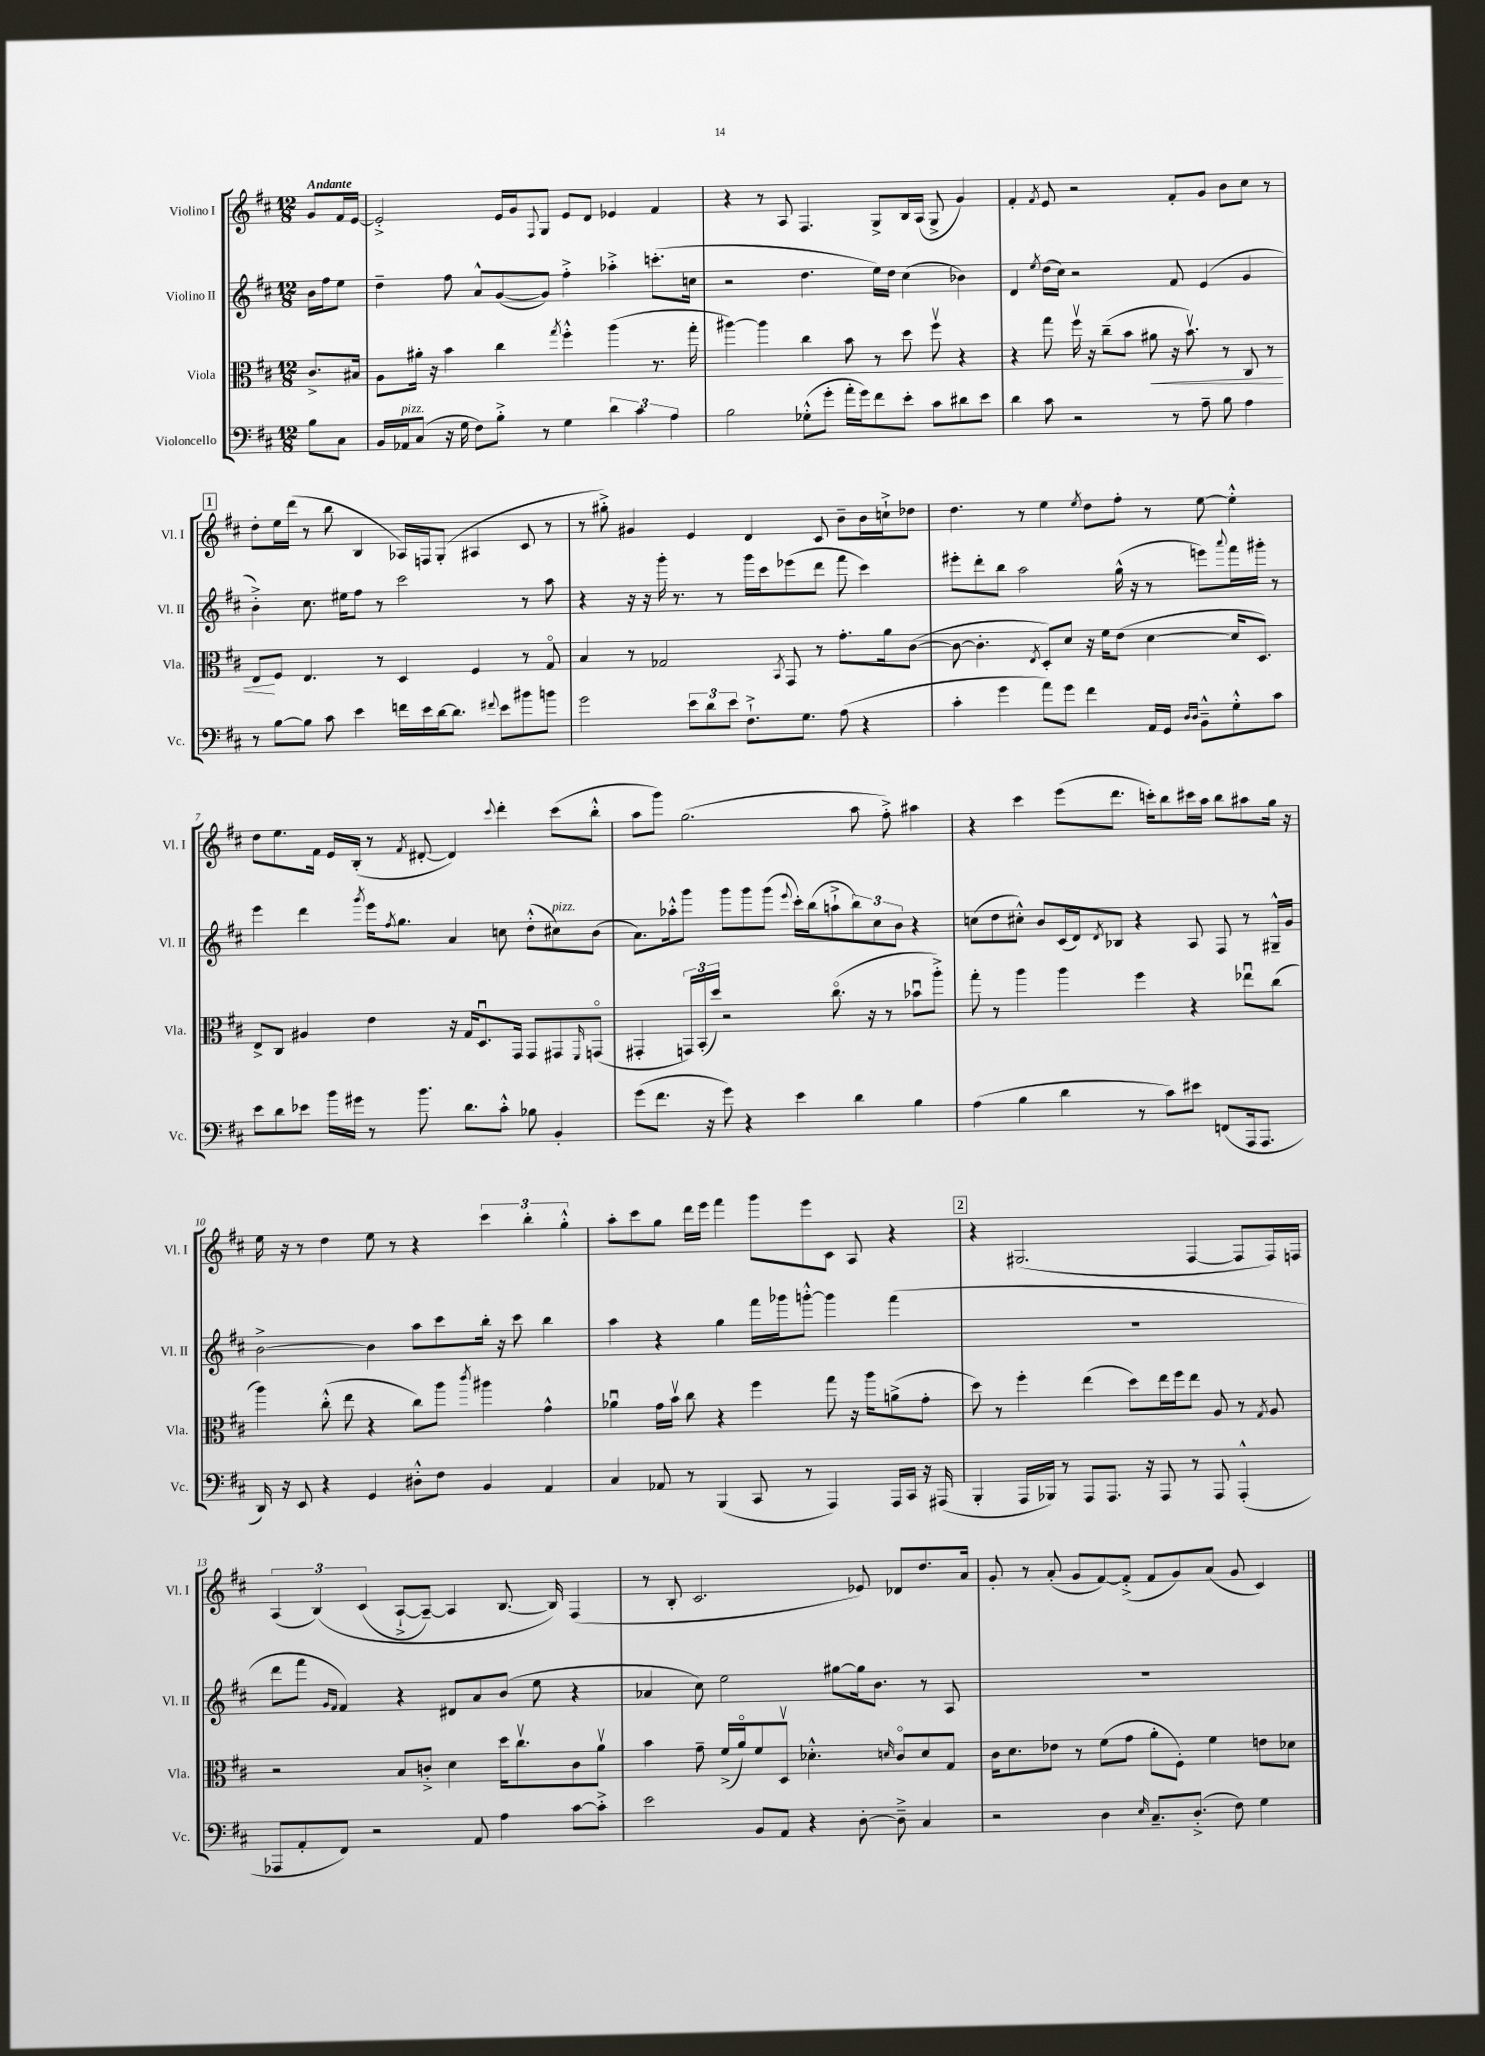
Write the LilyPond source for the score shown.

<<
\new StaffGroup <<
\new Staff = "s0" \with { instrumentName = "Violino I" shortInstrumentName = "Vl. I" } {
    \clef treble \key d \major \numericTimeSignature \time 12/8 \partial 4 \tempo "Andante"
    g'8 fis'16 e'16~ |
    e'2-.-> e'16 g'16 \appoggiatura { fis8 } g8 e'8 d'8 ees'4 fis'4 |
    r4 r8 a8 fis4. g8-> b16 a16( g8-> g'4) |
    fis'4-. \acciaccatura { fis'8 } e'8 r2 fis'8-. g'8 b'8 cis''8 r8 |
    \mark \markup { \box "1" } d''8-. e''16 d'''16( r8 b''8 b4 aes16) f16 g8-.( ais4 cis'8 r8 |
    r8 gis''8-.->) gis'4 e'4 d'4 cis'8 b'8-- b'16 c''16-!-> des''8 |
    d''4. r8 e''4 \acciaccatura { e''8 } d''8 fis''8-. r8 e''8~ e''4-.-^ |
    d''8 e''8. fis'16 e'16 b16-.( r8 \acciaccatura { fis'8 } dis'8~-. dis'4) \appoggiatura { cis'''8 } d'''4-. cis'''8( b''8-.-^ |
    a''8 g'''8) g''2.( a''8 fis''8-.->) ais''4 |
    r4 cis'''4 e'''8( d'''8. c'''16-.) b''8 cis'''16 a''16 b''8 ais''8 g''16 r16 |
    e''16 r16 r8 d''4 e''8 r8 r4 \tuplet 3/2 { cis'''4 b''4-. g''4-.-^ } |
    a''8-. cis'''8 g''8 d'''16 e'''16 fis'''4 g'''8 e'''8 cis'8 a8 r4 |
    \mark \markup { \box "2" } r4 gis2.( fis4~ fis8 fis16) f16 |
    \tuplet 3/2 { a4( b4)\( cis'4( } a8~-!-> a8~--) a4 b8.~ b16\) fis4( |
    r8 b8-. cis'2. ees'8) des'8 d''8. a'16 |
    g'8-. r8 a'8-.( g'8 fis'8~) fis'8-.->( fis'8 g'8) a'8( g'8 cis'4) \bar "|." |
}
\new Staff = "s1" \with { instrumentName = "Violino II" shortInstrumentName = "Vl. II" } {
    \clef treble \key d \major \numericTimeSignature \time 12/8 \partial 4
    b'16 fis''16 e''8 |
    d''4-- fis''8 a'8-^ g'8~( g'8) fis''4-.-> aes''4-.-> c'''8.-.( c''16 |
    r2 d''4. e''16) d''16 cis''4( bes'4) |
    d'4 \acciaccatura { e''8 } d''16( cis''16) r2 fis'8 e'4( g'4 |
    \mark \markup { \box "1" } b'4-.->) cis''8. eis''16 fis''8 r8 cis'''2 r8 a''8 |
    r4 r16 r16 g'''16-. r8. r8 g'''16 cis'''16 ees'''8( d'''8 fis'''8 cis'''4) |
    eis'''8-. d'''8-. b''8 a''2 g''16-^( r16 r8 e'''8) \appoggiatura { a'''8 } fis'''16 gis'''16-. r8 |
    e'''4 d'''4 \acciaccatura { g'''8 } e'''16 \acciaccatura { fis''8 } g''8. a'4 c''8 d''8-.-^( cis''8^\markup { \italic "pizz." }) b'8( |
    a'8.) aes''16-.-^ g'''8 g'''8 g'''8 g'''8( \appoggiatura { e'''8 } cis'''16-.) b''16( a''8-!-> \tuplet 3/2 { b''8) cis''8 b'8 } r4 |
    c''8( d''8 cis''8-.-^) b'8 cis'16( d'16) \acciaccatura { d'8 } bes8 r4 a8 fis8 r8 gis16---^ g'16 |
    b'2~-> b'4 a''8 cis'''8 b''16-. r16 cis'''8 b''4 |
    a''4 r4 g''4 fis'''16 ges'''16 g'''8~-.-^ g'''4 fis'''4( |
    \mark \markup { \box "2" } R1. |
    d'''8 fis'''8 \grace { g'16 fis'16 } fis'4) r4 dis'8 a'8 b'8( e''8 r4 |
    aes'4 cis''8) e''2 gis''8~ gis''16 b'8. r8 a8 |
    R1. \bar "|." |
}
\new Staff = "s2" \with { instrumentName = "Viola" shortInstrumentName = "Vla." } {
    \clef alto \key d \major \numericTimeSignature \time 12/8 \partial 4
    cis'8.-> bis16 |
    a8 ais'16-. r16 b'4 cis''4 \acciaccatura { g''8 } fis''4-.-^ a''4( r8. g''16-. |
    ais''4~) ais''4 cis''4 b'8 r8 d''8 fis''8\upbow r4 |
    r4 g''8 fis''16\upbow r16 cis''8--( b'8 ais'8\< r16 b'8.\upbow) r8 cis8 r8 |
    \mark \markup { \box "1" } e8\! fis8 e4. r8 d4 fis4 r8 g8\flageolet |
    b4 r8 ges2 \acciaccatura { b,8 } g,8 r8 g'8.-. a'16 cis'8~( |
    cis'8~ cis'4.-. \acciaccatura { e8 } d8-.) d'8 r16 fis'16 e'8( d'4~ d'16 d8.) |
    e8-> cis8 ais4 e'4 r16 g16 d8.\downbow g,16 g,8 gis,8 \grace { fis,16 } g,8\flageolet( |
    gis,4-. \tuplet 3/2 { g,16) b,16-.( d''16) } r2 cis''8.\flageolet( r16 r8 bes'8\downbow a''8-.->) |
    g''8-. r8 a''4 a''4 fis''4 r4 ees''8\downbow cis''8( |
    a''4) cis''8-.-^( e''8 r4 cis''8) a''8 \acciaccatura { cis'''8 } ais''4 g'4-^ |
    aes'4\downbow g'16 b'16\upbow cis''8 r4 fis''4 g''8 r16 a''16 a'8->( g'8-. |
    \mark \markup { \box "2" } d''8) r8 fis''4-. e''4( d''8) e''16 fis''16 e''8 a8 r8 \acciaccatura { g8 } a8 |
    r2 b8 c'8-.-> d'4 d''16 cis''8.\upbow c'8 a'8\upbow |
    b'4 g'8-- fis'16->( a'16\flageolet) fis'8 d8\upbow des'4.-.-^ \grace { d'16 } cis'8\flageolet d'8 g8 |
    cis'16 d'8. ees'8 r8 fis'8( g'8 a'8-. fis8-.) fis'4 e'8 des'8 \bar "|." |
}
\new Staff = "s3" \with { instrumentName = "Violoncello" shortInstrumentName = "Vc." } {
    \clef bass \key d \major \numericTimeSignature \time 12/8 \partial 4
    b8 cis8 |
    b,16 aes,16^\markup { \italic "pizz." } cis8( r16 g16 fis8) b8-.-> r8 g4 \tuplet 3/2 { d'4 cis'4 a4 } |
    b2 ges8-.-^( g'8-. a'16-. g'16) fis'8 e'8-. cis'8 dis'8 e'8 |
    d'4 cis'8 r2 r8 a8-- b8 a4 |
    \mark \markup { \box "1" } r8 b8~ b8 cis'8 e'4 f'16 e'16 d'16~ d'8. \appoggiatura { fis'8 } e'8 bis'8 b'8 |
    g'2 \tuplet 3/2 { e'8 d'8 e'8 } fis8.-!-> g8. a8( r4 |
    cis'4-. g'4 a'8) g'8 fis'4 a,16 g,16 \grace { d16 d16 } b,8---^ g8-.-^ cis'8 |
    e'8 d'8 ees'8 b'16 gis'16 r8 b'8. d'8. cis'8-.-^ bes8 b,4-. |
    g'8( fis'8. r16 g'8) r4 e'4 d'4 b4 |
    a4( b4 d'4 r8 cis'8) eis'8 f,8( a,,16 a,,8. |
    d,16) r16 e,8 r4 g,4 dis8-.-^ fis8 b,4 a,4 |
    cis4 aes,8 r8 b,,4( cis,8 r8 a,,4) a,,16 cis,16 r16 ais,,16( |
    \mark \markup { \box "2" } b,,4-. a,,16 bes,,16) r8 a,,8 a,,8. r16 a,,8 r8 a,,8 a,,4-.-^( |
    aes,,8 a,8-. fis,8) r2 a,8 a4 cis'8~ cis'8-.-> |
    e'2 b,8 a,8 r4 d8~-. d8---> cis4 |
    r2 d4 \grace { e16 } cis8.-- d8.-.->( fis8) g4 \bar "|." |
}
>>
>>
